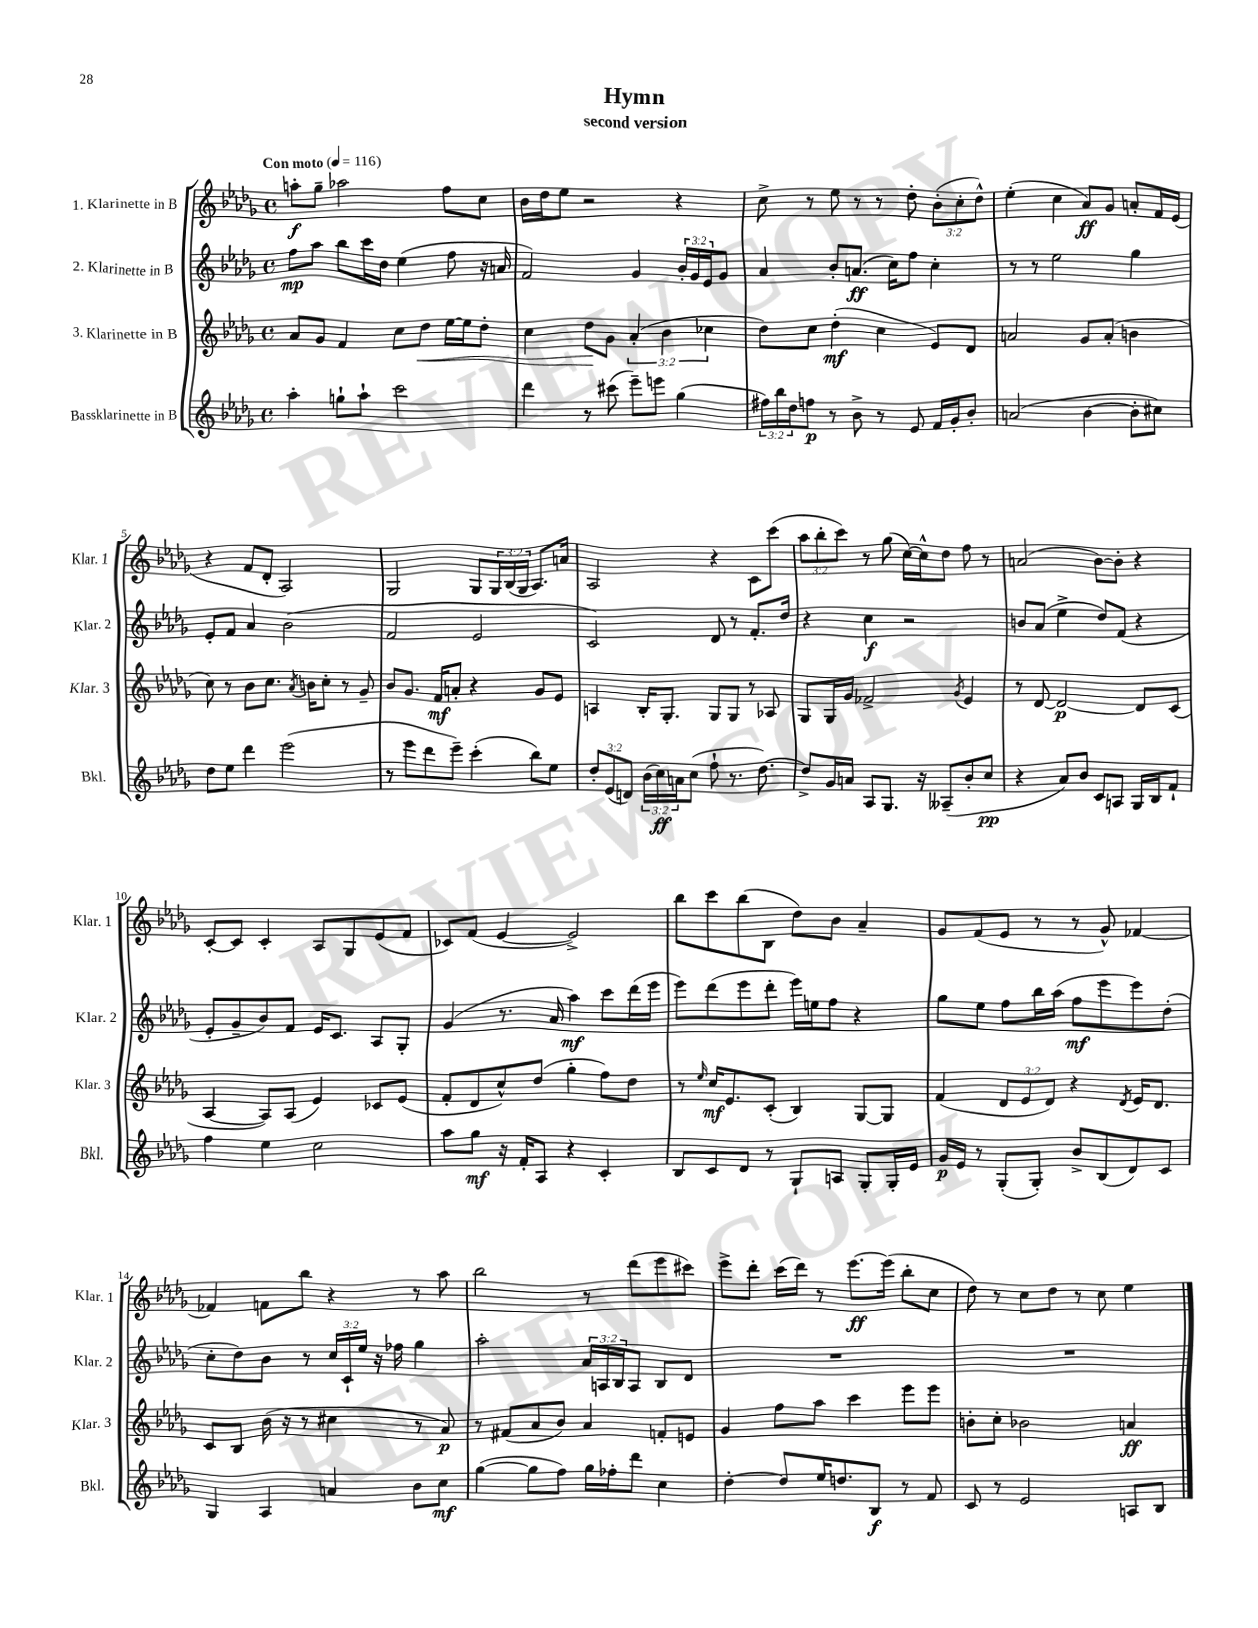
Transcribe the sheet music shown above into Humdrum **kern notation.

**kern	**dynam	**kern	**dynam	**kern	**dynam	**kern	**dynam
*part4	*part4	*part3	*part3	*part2	*part2	*part1	*part1
*staff4	*staff4	*staff3	*staff3	*staff2	*staff2	*staff1	*staff1
*I"Bassklarinette in B	*	*I"3. Klarinette in B	*	*I"2. Klarinette in B	*	*I"1. Klarinette in B	*
*I'Bkl.	*	*I'Klar. 3	*	*I'Klar. 2	*	*I'Klar. 1	*
*clefG2	*	*clefG2	*	*clefG2	*	*clefG2	*
*k[b-e-a-d-g-]	*	*k[b-e-a-d-g-]	*	*k[b-e-a-d-g-]	*	*k[b-e-a-d-g-]	*
*M4/4	*	*M4/4	*	*M4/4	*	*M4/4	*
*met(c)	*	*met(c)	*	*met(c)	*	*met(c)	*
*MM116	*	*MM116	*	*MM116	*	*MM116	*
=1	=1	=1	=1	=1	=1	=1	=1
!	!	!	!	!	!	!LO:TX:a:B:t=Con moto	!
4aa-'\	.	8a-/L	.	8ff\L	mp	8aan'\L	f
.	.	8g-/J	.	8aa-\J	.	8gg-~\J	.
8ggn`\L	.	4f/	.	8bb-\L	.	2aa-X\	.
8aa-`\J	.	.	.	16ccc\L	.	.	.
.	.	.	.	16dd-\JJ	.	.	.
2ccc\	.	8cc\L	.	(4ee-\	.	.	.
!	!	!	!LO:HP:b	!	!	!	!
.	.	8dd-\J	<	.	.	.	.
.	.	[16ee-\LL	.	8ff\	.	8ff\L	.
.	.	16ee-\J]	.	.	.	.	.
.	.	8dd-'\J	.	16r	.	8cc\J	.
.	.	.	.	16an/	.	.	.
=2	=2	=2	=2	=2	=2	=2	=2
4ddd-\	.	4cc\	.	2f/)	.	16b-\LL	.
.	.	.	.	.	.	16dd-\J	.
.	.	.	.	.	.	8ee-\J	.
8r	.	8dd-\L	.	.	.	2r	.
(8ccc#X\	.	8g-\J	[	.	.	.	.
8eee-~\L)	.	(6a-'/	.	4g-/	.	.	.
8eeen\J	.	.	.	.	.	.	.
.	.	6b-\	.	.	.	.	.
(4gg-\	.	.	.	24b-'/LL	.	4r	.
.	.	.	.	24g-/	.	.	.
.	.	6cc-X\	.	24e-/J	.	.	.
.	.	.	.	8g-/J	.	.	.
=3	=3	=3	=3	=3	=3	=3	=3
24ff#X\LL)	.	8dd-\L)	.	4a-/	.	8cc^\	.
24bb-\	.	.	.	.	.	.	.
24dd-\J	.	.	.	.	.	.	.
8ffn\J	p	8cc\J	.	.	.	8r	.
8r	.	(4dd-'\	mf	8b-'/L	.	8ee-\	.
8b-^\	.	.	.	(8.an/J	ff	8r	.
8r	.	4cc\	.	.	.	8r	.
.	.	.	.	16cc\KL)	.	.	.
8e-/	.	.	.	8ff\J	.	8dd-'\	.
16f/LL	.	8e-/L)	.	4cc'\	.	(12b-'\L	.
16g-'/J	.	.	.	.	.	.	.
.	.	.	.	.	.	12cc'\	.
8b-'/J	.	8d-/J	.	.	.	.	.
.	.	.	.	.	.	12dd-^^\J)	.
=4	=4	=4	=4	=4	=4	=4	=4
(2an/	.	2an/	.	8r	.	(4ee-'\	.
.	.	.	.	8r	.	.	.
.	.	.	.	2ee-\	.	4cc\	.
[4b-\	.	8g-/L	.	.	.	8a-/L)	ff
.	.	(8a'/J	.	.	.	8g-/J	.
8b-'\L]	.	4bn\	.	4gg-\	.	8an'/L	.
8cc#X\J)	.	.	.	.	.	16f/L	.
.	.	.	.	.	.	(16e-/JJ	.
!!LO:LB:g=z
=5	=5	=5	=5	=5	=5	=5	=5
8dd-\L	.	8cc\)	.	8e-'/L	.	4r	.
8ee-\J	.	8r	.	8f/J	.	.	.
4ddd-\	.	8b-\L	.	4a-/	.	8f/L	.
.	.	8.cc\J	.	.	.	8d-'/J	.
(2eee-\	.	.	.	(2b-\	.	2A-/)	.
.	.	8qa-/	.	.	.	.	.
.	.	16bn\KL	.	.	.	.	.
.	.	8cc'\J	.	.	.	.	.
.	.	8r	.	.	.	.	.
.	.	8g-~/	.	.	.	.	.
=6	=6	=6	=6	=6	=6	=6	=6
8r	.	8b-/L	.	2f/	.	2G-/	.
8eee-\L	.	8.g-/J	.	.	.	.	.
8ddd-\	.	.	.	.	.	.	.
.	.	16f/KL	mf	.	.	.	.
8eee-~\J)	.	8an'/J	.	.	.	.	.
(4ccc'\	.	4r	.	2e-/	.	8G-/L	.
.	.	.	.	.	.	24G-/L	.
.	.	.	.	.	.	(24B-/	.
.	.	.	.	.	.	24G-/JJ	.
8bb-\L)	.	8g-/L	.	.	.	8.A-/L)	.
8ee-\J	.	8e-/J	.	.	.	.	.
.	.	.	.	.	.	16an/Jk	.
=7	=7	=7	=7	=7	=7	=7	=7
12dd-'/L	.	4An/	.	2c/)	.	2A-/	.
(12e-/	.	.	.	.	.	.	.
12dn/J)	.	.	.	.	.	.	.
(24b-\LL	.	16B-'/KL	.	.	.	.	.
24cc\)	ff	.	.	.	.	.	.
.	.	8.G-'/J	.	.	.	.	.
24an\J	.	.	.	.	.	.	.
(8cc\J	.	.	.	.	.	.	.
8ff`\	.	8G-/L	.	8d-/	.	4r	.
8.r	.	8G-/J	.	8r	.	.	.
.	.	8r	.	8.f'/L	.	8c\L	.
[8.dd-\)	.	.	.	.	.	.	.
.	.	8A-X/	.	.	.	(8ccc\J	.
.	.	.	.	16dd-/Jk	.	.	.
=8	=8	=8	=8	=8	=8	=8	=8
8dd-^/L]	.	8G-/L	.	4r	.	12aa-\L	.
.	.	.	.	.	.	12bb-'\	.
16g-/L	.	16G-/L	.	.	.	.	.
.	.	.	.	.	.	12ccc\J)	.
16an/JJ	.	16g-/JJ	.	.	.	.	.
8A-/L	.	2f-X^/	.	4cc\	f	8r	.
8.G-/J	.	.	.	.	.	(8gg-\	.
.	.	.	.	2r	.	[16cc\LL)	.
16r	.	.	.	.	.	16cc^^\J]	.
(8A--X~/L	.	.	.	.	.	8dd-\J	.
.	.	8qg-/	.	.	.	.	.
8b-'/	.	4e-/	.	.	.	8ff\	.
8cc/J	pp	.	.	.	.	8r	.
=9	=9	=9	=9	=9	=9	=9	=9
4r	.	8r	.	8bn/L	.	(2an/	.
.	.	[8d-/	.	(8a-/J	.	.	.
8a-/L)	.	2d-/_	p	4ee-^\	.	.	.
8b-/J	.	.	.	.	.	.	.
8c/L	.	.	.	8dd-/L)	.	[8b-\L)	.
8An/J	.	.	.	(8f/J	.	8b-'\J]	.
16G-/LL	.	8d-/L]	.	4r	.	4r	.
16B-/J	.	.	.	.	.	.	.
8f`/J	.	(8c/J	.	.	.	.	.
!!LO:LB:g=z
=10	=10	=10	=10	=10	=10	=10	=10
4ff\	.	[4A-/	.	8e-'/L	.	[8c'/L	.
.	.	.	.	8g-~/	.	8c/J]	.
4ee-\	.	8A-/L])	.	8b-/)	.	4c'/	.
.	.	(8A-/J	.	8f/J	.	.	.
2cc\	.	4e-/)	.	16e-/KL	.	8A-/L	.
.	.	.	.	8.c/J	.	.	.
.	.	.	.	.	.	8G-/	.
.	.	8c-X/L	.	8A-/L	.	(8e-/	.
.	.	(8e-/J	.	8G-'/J	.	8f/J	.
=11	=11	=11	=11	=11	=11	=11	=11
8aa-\L	.	8f'/L	.	(4g-/	.	8c-X/L)	.
8gg-\J	mf	8d-/	.	.	.	(8f/J	.
16r	.	8cc^^/)	.	8.r	.	[4e-/	.
16f'/KL	.	.	.	.	.	.	.
8A-/J	.	(8dd-/J	.	.	.	.	.
.	.	.	.	16a-/	.	.	.
4r	.	4gg-'\	.	4aa-\)	mf	2e-^/])	.
4c'/	.	8ff\L)	.	8ccc\L	.	.	.
.	.	8dd-\J	.	(16ddd-\L	.	.	.
.	.	.	.	16eee-\JJ	.	.	.
=12	=12	=12	=12	=12	=12	=12	=12
8B-/L	.	8r	.	8eee-\L)	.	8bb-\L	.
.	.	16qqee-/	.	.	.	.	.
8c/	.	16cc/KL	mf	(8ddd-\	.	8ccc\	.
.	.	8.e-/	.	.	.	.	.
8d-/J	.	.	.	8eee-\	.	(8bb-\	.
8r	.	(8c'/J	.	8ddd-'\J	.	8B-\J	.
8G-`/L	.	4B-/)	.	16eee-\LL)	.	8dd-\L)	.
.	.	.	.	16een\J	.	.	.
8An/J	.	.	.	8ff\J	.	8b-\J	.
8G-'/L	.	[8G-/L	.	4r	.	4a-~/	.
16G-'/L	.	8G-/J]	.	.	.	.	.
16e-/JJ	.	.	.	.	.	.	.
=13	=13	=13	=13	=13	=13	=13	=13
16g-/LL	p	(4f/	.	8gg-\L	.	8g-/L	.
16e-/JJ	.	.	.	.	.	.	.
8r	.	.	.	8ee-\J	.	(8f/	.
(8G-'/L	.	12d-/L	.	8ff\L	.	8e-/J	.
.	.	12e-/	.	.	.	.	.
8G-'/J)	.	.	.	16bb-\L	.	8r	.
.	.	12d-/J)	.	.	.	.	.
.	.	.	.	(16aa-\JJ	.	.	.
8b-^/L	.	4r	.	8ff\L	mf	8r	.
(8B-/	.	.	.	8eee-\	.	8g-^^/)	.
.	.	8qd-/	.	.	.	.	.
8d-/)	.	16e-/KL	.	8eee-\)	.	[4f-X/	.
.	.	8.d-/J	.	.	.	.	.
8c/J	.	.	.	(8dd-'\J	.	.	.
!!LO:LB:g=z
=14	=14	=14	=14	=14	=14	=14	=14
4G-/	.	8c/L	.	8cc'\L	.	4f-X/]	.
.	.	8B-/J	.	8dd-\)	.	.	.
4A-/	.	(16b-\	.	8b-\J	.	8fn\L	.
.	.	16r	.	.	.	.	.
.	.	8r	.	8r	.	8bb-\J	.
4an/	.	4cc#X\	.	24cc/LL	.	4r	.
.	.	.	.	24c`/	.	.	.
.	.	.	.	24ee-/JJ	.	.	.
.	.	.	.	16r	.	.	.
.	.	.	.	16ff-X\	.	.	.
8b-\L	.	8r	.	4gg-\	.	8r	.
8cc\J	mf	8a-/)	p	.	.	8aa-\	.
=15	=15	=15	=15	=15	=15	=15	=15
([4gg-\	.	8r	.	2aa-'\	.	2bb-\	.
.	.	(8f#X/L	.	.	.	.	.
8gg-\L]	.	8a-/	.	.	.	.	.
8ff\J)	.	8b-/J)	.	.	.	.	.
16gg-\LL	.	4a-/	.	24a-/LL	.	8r	.
.	.	.	.	24An/	.	.	.
16ff-X'\J	.	.	.	.	.	.	.
.	.	.	.	24B-/J	.	.	.
8ddd-\J	.	.	.	8A/J	.	(8ddd-\L	.
4cc\	.	8fn'/L	.	8B-/L	.	8eee-\	.
.	.	8en/J	.	8d-/J	.	8ccc#X\J)	.
=16	=16	=16	=16	=16	=16	=16	=16
[4dd-'\	.	4g-/	.	1r	.	8eee-^\L	.
.	.	.	.	.	.	8ddd-'\J	.
8dd-/L]	.	8ff\L	.	.	.	(16ccc\LL	.
.	.	.	.	.	.	16ddd-\JJ)	.
16ee-/K	.	8aa-\J	.	.	.	8r	.
8.ddn/	.	.	.	.	.	.	.
.	.	4ccc\	.	.	.	[8.eee-\L	ff
8B-/J	f	.	.	.	.	.	.
.	.	.	.	.	.	(16eee-\Jk]	.
8r	.	8eee-\L	.	.	.	8bb-'\L	.
8f/	.	8eee-\J	.	.	.	8cc\J	.
=17	=17	=17	=17	=17	=17	=17	=17
8c/	.	8bn'\L	.	1r	.	8dd-\)	.
8r	.	8cc'\J	.	.	.	8r	.
2e-/	.	2b-X\	.	.	.	8cc\L	.
.	.	.	.	.	.	8dd-\J	.
.	.	.	.	.	.	8r	.
.	.	.	.	.	.	8cc\	.
8An/L	.	4an/	ff	.	.	4ee-\	.
8B-/J	.	.	.	.	.	.	.
==	==	==	==	==	==	==	==
*-	*-	*-	*-	*-	*-	*-	*-
